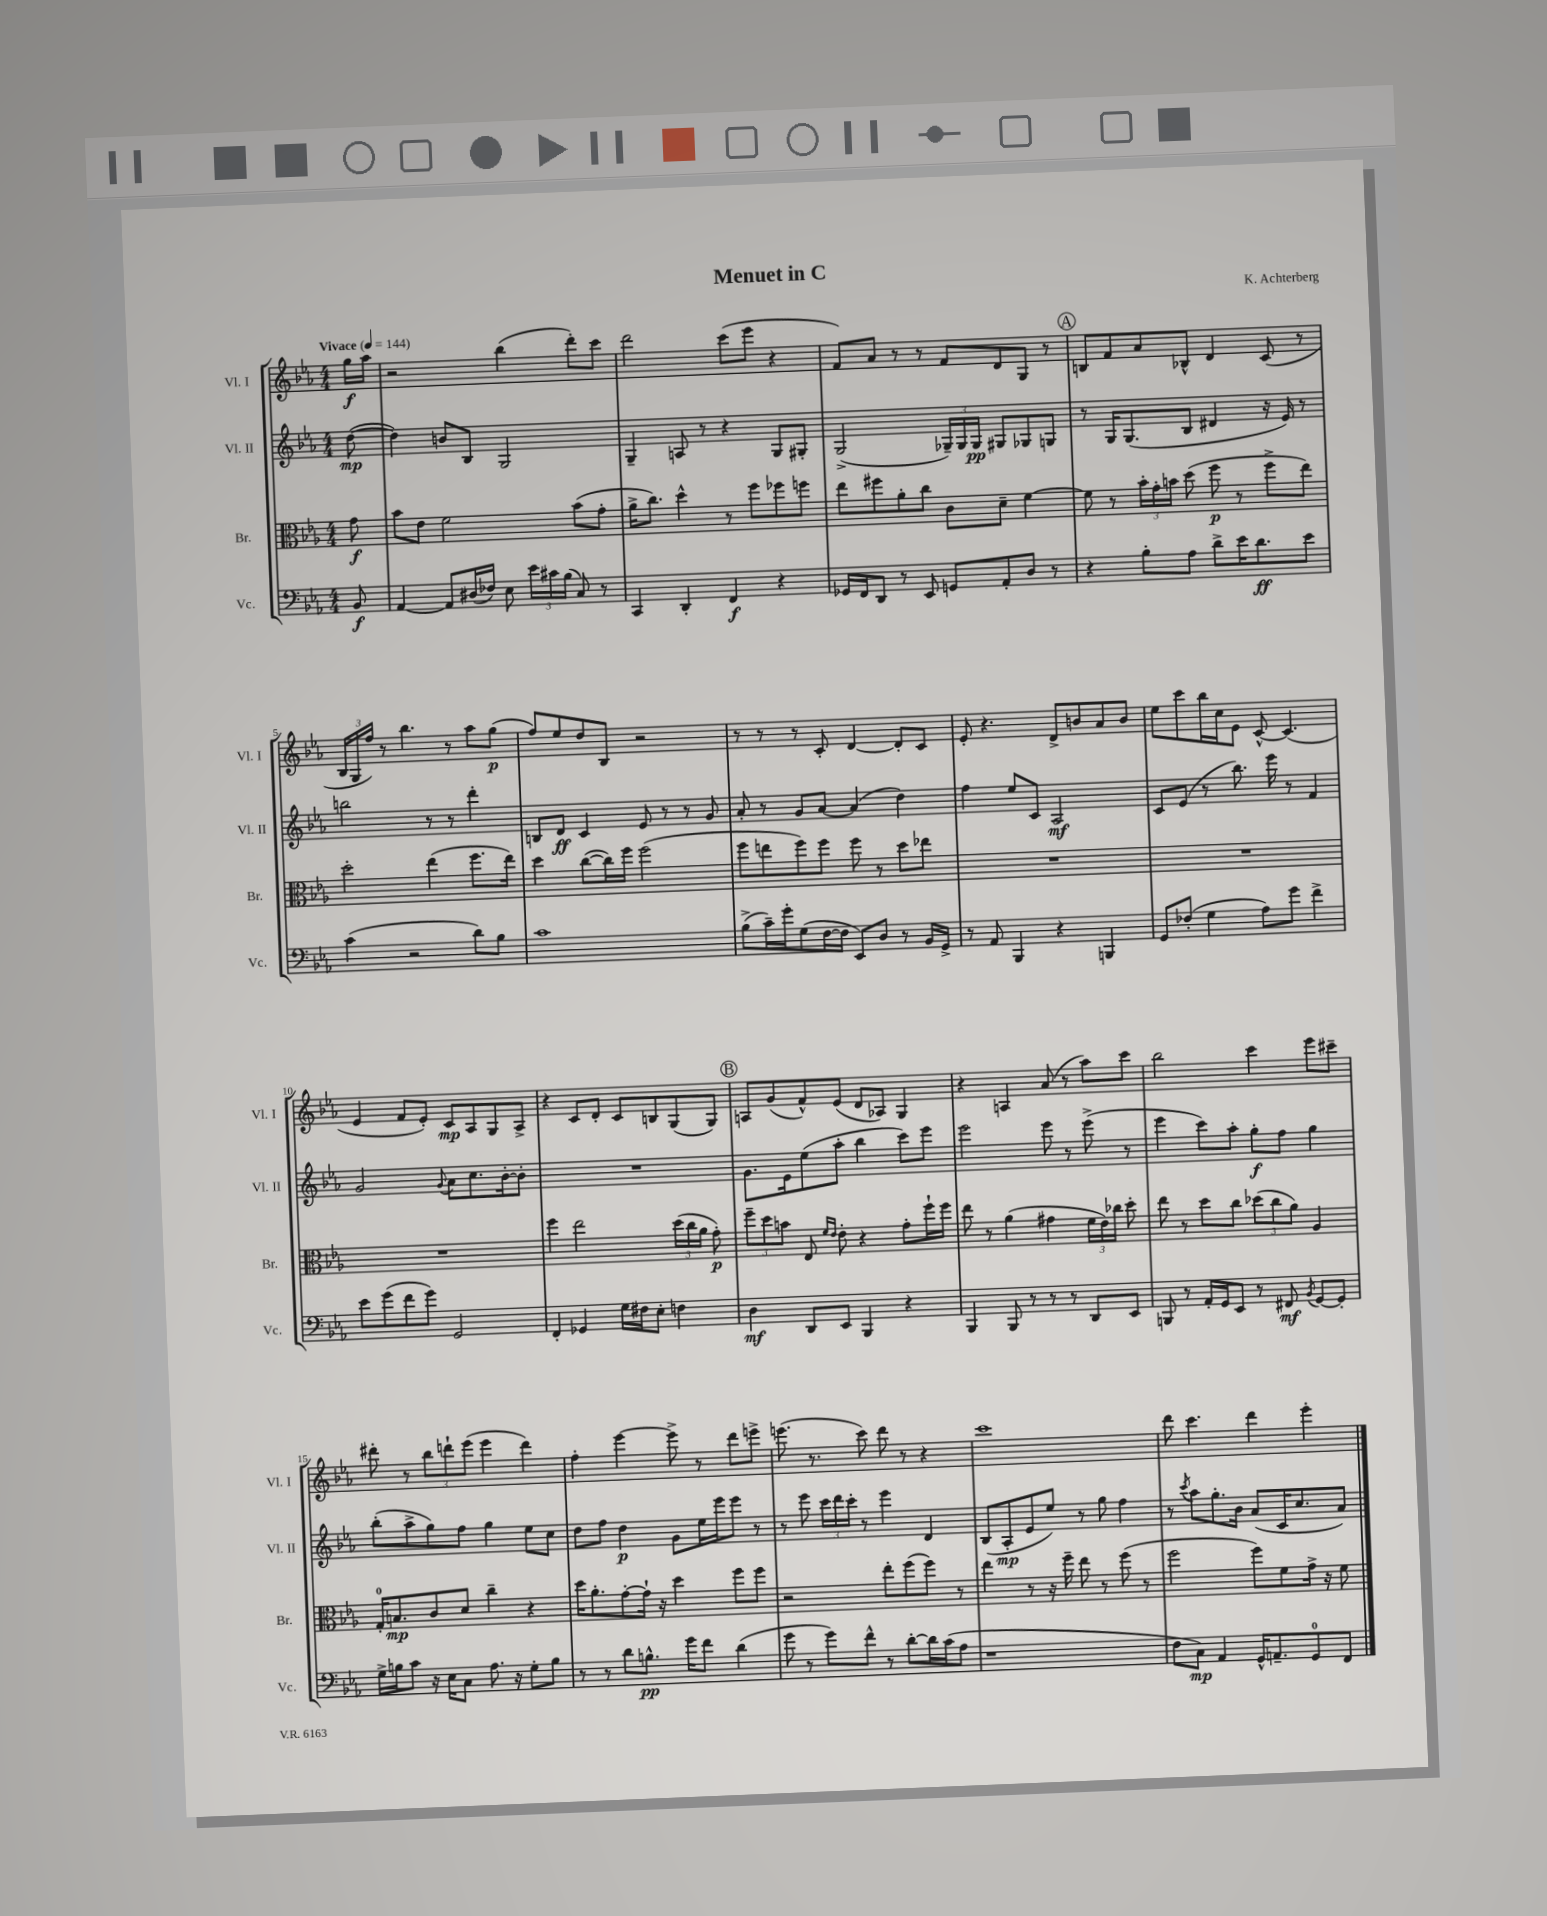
\header { title = "Menuet in C" composer = "K. Achterberg" }
<<
\new StaffGroup <<
\new Staff = "s0" \with { instrumentName = "Vl. I" shortInstrumentName = "Vl. I" } {
    \clef treble \key ees \major \numericTimeSignature \time 4/4 \partial 8 \tempo "Vivace" 4 = 144
    \autoBeamOff g''16[\f aes''16] |
    r2 bes''4( d'''8[-.) c'''8] |
    d'''2 c'''8[( ees'''8] r4 |
    f'8[) aes'8] r8 r8 f'8[ d'8 g8] r8 |
    \mark \markup { \circle "A" } b8[ f'8 aes'8 bes8]-^ d'4 c'8( r8 |
    \tuplet 3/2 { bes16[ g16 f''16]) } r8 bes''4. r8 aes''8[ g''8]\p( |
    f''8[) ees''8 d''8 bes8] r2 |
    r8 r8 r8 c'8-. d'4~ d'8[-. c'8] |
    ees'8-. r4. d'8[-> b'8 aes'8 b'8] |
    ees''8[ c'''8 bes''16 c''16 ees'8] c'8~-^ c'4.( |
    ees'4 f'8[ ees'8]-.) c'8[\mp aes8 g8 aes8]-> |
    r4 c'8[ d'8]-. c'8[ b8 g8( g8]) |
    \mark \markup { \circle "B" } a8[ g'8( f'8-^) ees'8]( d'8[ aes8]) g4 |
    r4 a4 aes'8( r8 aes''8[) c'''8] |
    bes''2 c'''4 ees'''8[ cis'''8]-- |
    dis'''8-. r8 \tuplet 3/2 { bes''8[ d'''8-! ees'''8]( } ees'''4 d'''4) |
    f''4-. ees'''4~ ees'''8-> r8 d'''8[ e'''8]-> |
    e'''8.( r8. c'''8) d'''8 r8 r4 |
    c'''1 |
    d'''8 c'''4. d'''4 ees'''4-. \bar "|." |
}
\new Staff = "s1" \with { instrumentName = "Vl. II" shortInstrumentName = "Vl. II" } {
    \clef treble \key ees \major \numericTimeSignature \time 4/4 \partial 8
    \autoBeamOff d''8~\mp( |
    d''4) b'8[ bes8] g2 |
    g4-- a8 r8 r4 g8[ gis8]-. |
    g2->( \tuplet 3/2 { ges16[--) ges16 ges16]\pp } gis8[ ges8 g8] |
    \mark \markup { \circle "A" } r8 g16[ g8.( bes8] dis'4 r16 ees'16) r8 |
    b''2 r8 r8 d'''4-. |
    b8[ d'8]\ff c'4 ees'8 r8 r8 g'8 |
    aes'8-. r8 g'8[ aes'8]~ aes'4( d''4) |
    f''4 ees''8[ c'8] aes2\mf |
    c'8[ ees'8]( r8 bes''8.) ees'''16 r8 f'4 |
    g'2 \appoggiatura { g'8 } aes'8[ c''8. bes'16~-. bes'8]-. |
    R1 |
    \mark \markup { \circle "B" } g'8.[ ees'16 ees''8( aes''8]-. bes''4 c'''8[) ees'''8] |
    ees'''2 ees'''8 r8 ees'''8->( r8 |
    ees'''4 c'''8[) aes''8]-. g''8[-.\f f''8] g''4 |
    bes''8[-.( aes''8-> g''8) f''8] g''4 ees''8[ c''8] |
    d''8[ f''8] d''4\p g'8[ ees''16 ees'''16 ees'''8] r8 |
    r8 ees'''8 \tuplet 3/2 { c'''16[ d'''16 c'''16]-. } r8 ees'''4 d'4 |
    bes8[( aes8-.\mp ees'8 ees''8]) r8 g''8 f''4 |
    r8 \acciaccatura { c'''8 } aes''8[ g''8.-. bes'16] aes'8[( c'16 c''8. aes'8]) \bar "|." |
}
\new Staff = "s2" \with { instrumentName = "Br." shortInstrumentName = "Br." } {
    \clef alto \key ees \major \numericTimeSignature \time 4/4 \partial 8
    \autoBeamOff g'8\f |
    bes'8[ ees'8] f'2 bes'8[( g'8]-. |
    aes'16[-> c''8.]) d''4-^ r8 f''8[ fes''8 f''8] |
    ees''8[ fis''8 aes'8-. c''8] c'8[ d'8]-- f'4~ |
    \mark \markup { \circle "A" } f'8 r8 \tuplet 3/2 { bes'16[-. g'16-. b'16] } d''8( f''8\p r8 f''8[-> ees''8]) |
    d''2-. ees''4( f''8.[ ees''16]) |
    d''4 c''8[~( c''16) f''16] f''2( |
    f''8[ e''8 f''8) f''8] f''8 r8 d''8[ ees''8] |
    R1 |
    R1 |
    R1 |
    f''4 ees''2 \tuplet 3/2 { d''16[( c''16 aes'16] } g'8-.\p) |
    \mark \markup { \circle "B" } \tuplet 3/2 { f''8[-- d''8 b'8] } ees8 \grace { f'16[ ees'16] } ees'8-. r4 g'8[-. f''16-! f''16] |
    ees''8 r8 aes'4( gis'4 \tuplet 3/2 { f'16[ ees'16) ces''16] } d''8-. |
    ees''8 r8 d''8[ c''8] \tuplet 3/2 { des''8[( c''8 aes'8]) } aes4 |
    g16[-0-. b8.\mp c'8 d'8] c''4-- r4 |
    d''16[ aes'8.-. g'8~-. g'16]-! r16 d''4 f''8[ f''8] |
    r2 ees''8[-. f''8( f''8]) r8 |
    ees''4 r8 r16 f''16-- ees''8 r8 f''8( r8 |
    f''2 f''8[) f'8 g'16]-> r16 f'8 \bar "|." |
}
\new Staff = "s3" \with { instrumentName = "Vc." shortInstrumentName = "Vc." } {
    \clef bass \key ees \major \numericTimeSignature \time 4/4 \partial 8
    \autoBeamOff bes,8\f |
    aes,4~ aes,8[ dis16( fes16]) ees8 \tuplet 3/2 { ees'16[ cis'16 bes16]( } c8) r8 |
    c,4 d,4-. f,4\f r4 |
    ges,16[ f,16 d,8] r8 ees,8 g,8[ aes,8-. d8] r8 |
    \mark \markup { \circle "A" } r4 bes8[-. aes8] d'8[-> ees'16 d'8.\ff ees'8] |
    c'4( r2 d'8[) bes8] |
    c'1 |
    bes8[->( c'16--) g'16-. g8( f16~ f16] ees,8[) d8] r8 bes,16[ g,16]-> |
    r8 aes,8 bes,,4 r4 b,,4 |
    g,8[ fes8]-.( g4 aes8[) g'8] f'4-> |
    ees'8[ g'8( f'8 g'8]) g,2 |
    f,4-. ges,4 g16[ fis16 ees8]-. f4 |
    \mark \markup { \circle "B" } d4\mf d,8[ ees,8] bes,,4 r4 |
    bes,,4 bes,,8 r8 r8 r8 d,8[ ees,8] |
    b,,8 r8 aes,16[-. g,16 ees,8] r8 fis,8\mf \acciaccatura { bes,8 } g,8[~ g,8]-. |
    g16[-> b16 c'8] r16 ees16[ c8] aes8. r16 g8[-. b8] |
    r8 r8 d'8[ b8.]-^\pp g'16[ f'8] d'4( |
    g'8 r8 g'8[) f'8]-^ r8 d'8[~-. d'16 c'16( aes8] |
    r1 |
    f8[ c8]\mp) aes,4 g,16[-^ a,8.-- g,8-0 f,8] \bar "|." |
}
>>
>>
